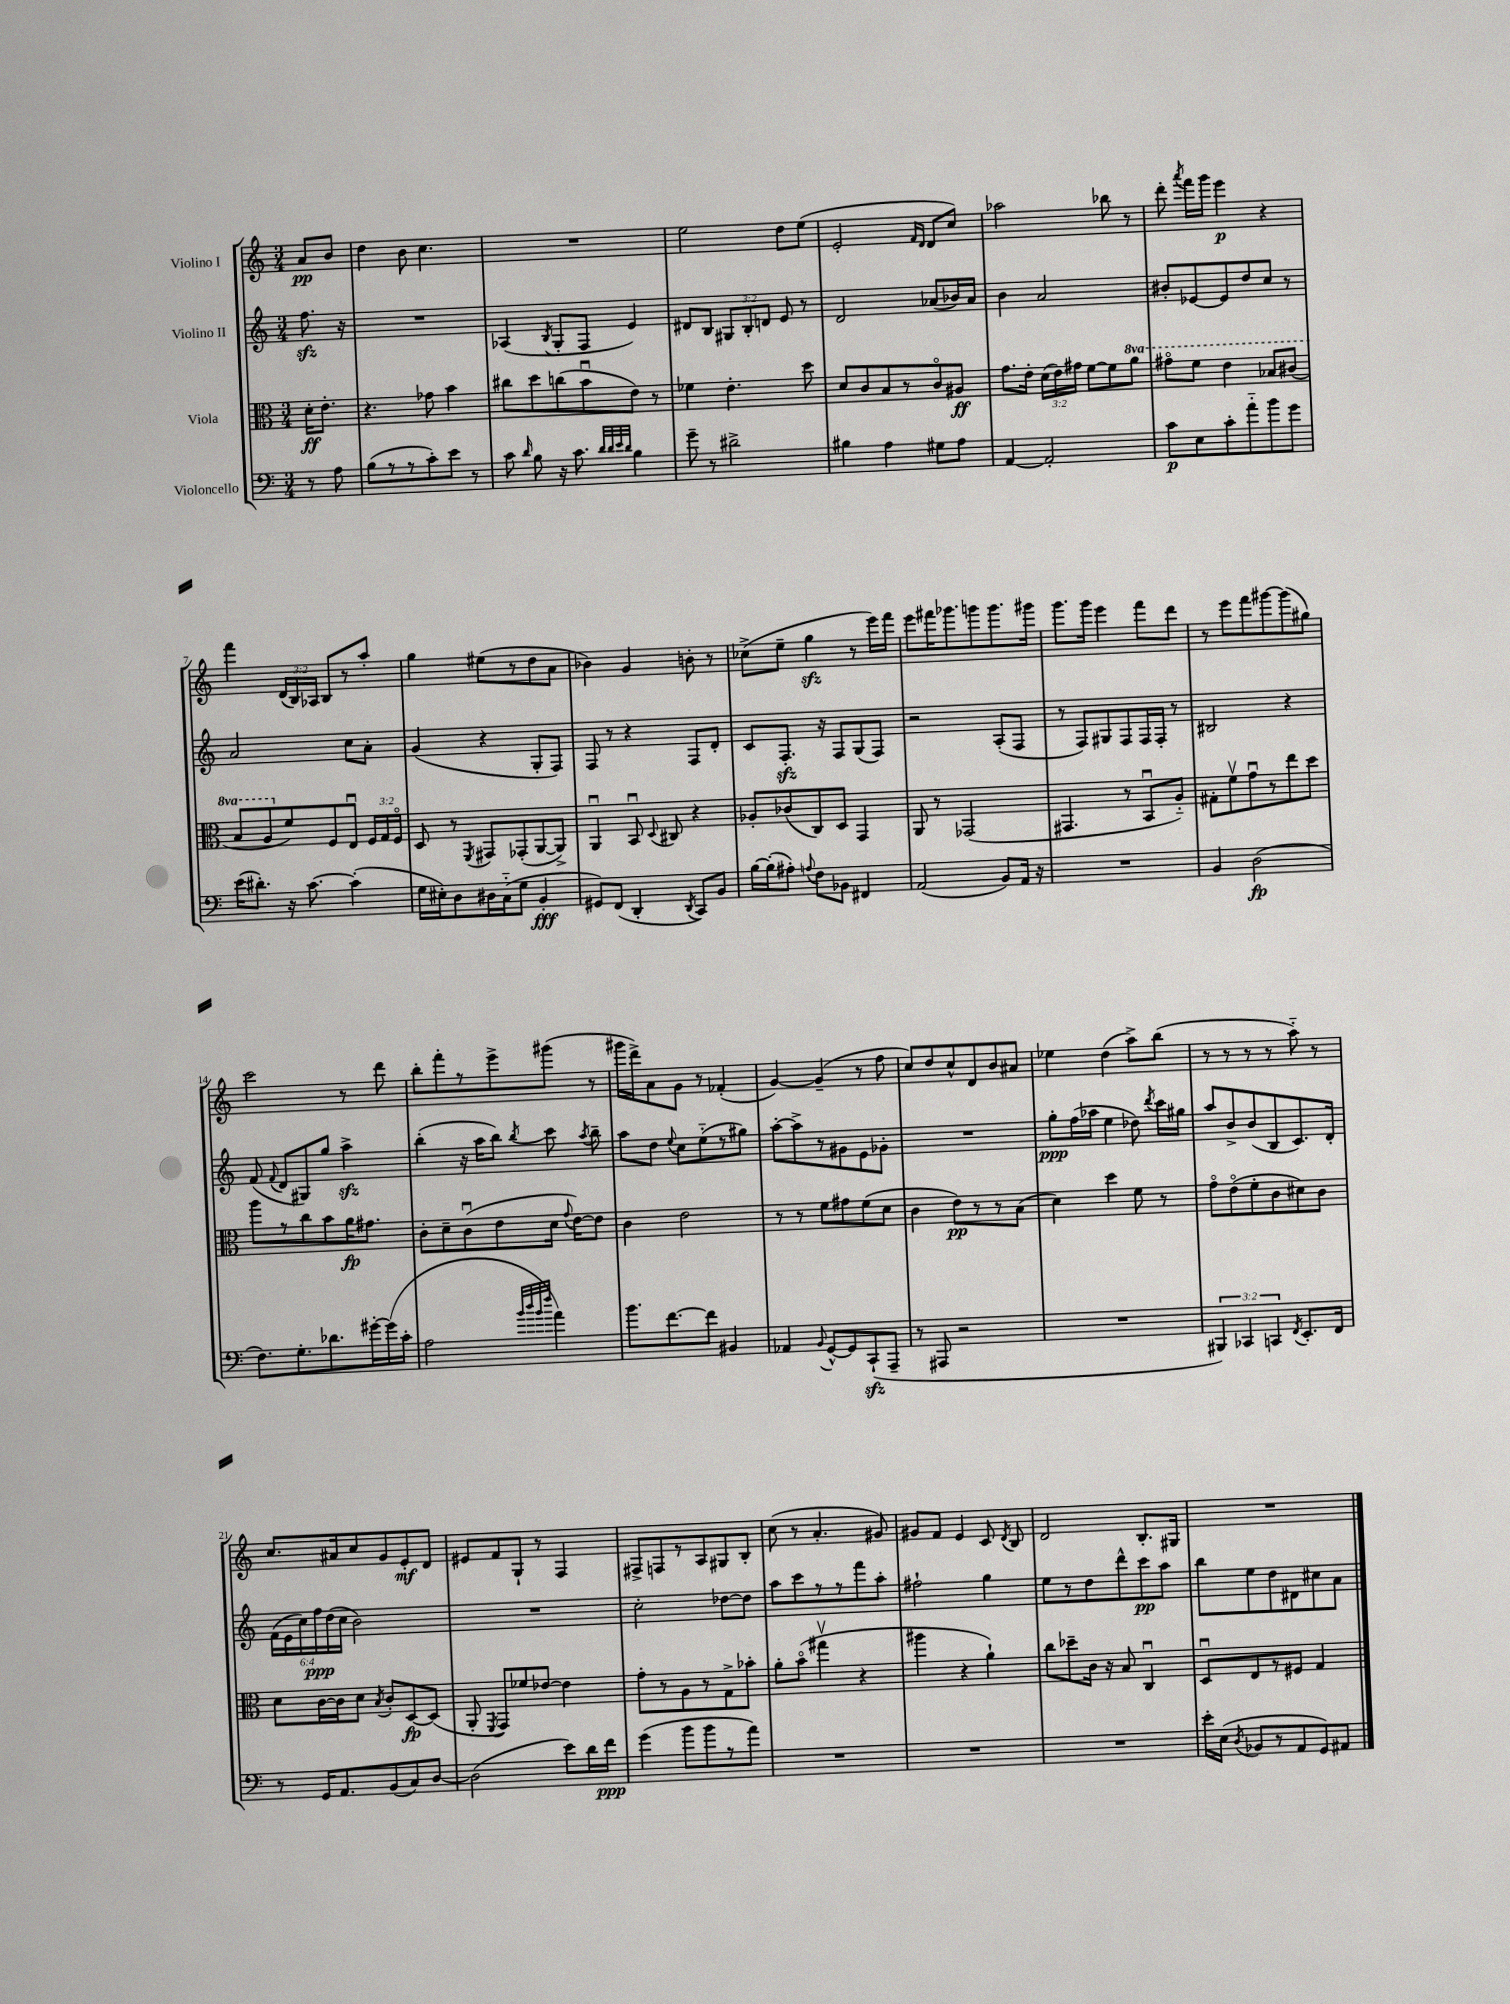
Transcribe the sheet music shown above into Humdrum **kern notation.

**kern	**dynam	**kern	**dynam	**kern	**dynam	**kern	**dynam
*part4	*part4	*part3	*part3	*part2	*part2	*part1	*part1
*staff4	*staff4	*staff3	*staff3	*staff2	*staff2	*staff1	*staff1
*I"Violoncello	*	*I"Viola	*	*I"Violino II	*	*I"Violino I	*
*clefF4	*	*clefC3	*	*clefG2	*	*clefG2	*
*k[]	*	*k[]	*	*k[]	*	*k[]	*
*M3/4	*	*M3/4	*	*M3/4	*	*M3/4	*
=	=	=	=	=	=	=	=
8r	.	16d'\KL	ff	8.ffzz\	.	8a/L	pp
.	.	8.e'\J	.	.	.	.	.
8A\	.	.	.	.	.	8b/J	.
.	.	.	.	16r	.	.	.
=1	=1	=1	=1	=1	=1	=1	=1
(8B\L	.	4.r	.	2.r	.	4dd\	.
8r	.	.	.	.	.	.	.
8r	.	.	.	.	.	8b\	.
8c'\)	.	8g-X\	.	.	.	4.cc\	.
8e\J	.	4b\	.	.	.	.	.
8r	.	.	.	.	.	.	.
=2	=2	=2	=2	=2	=2	=2	=2
8c\	.	8cc#X\L	.	(4A-X/	.	2.r	.
16qqd/	.	.	.	.	.	.	.
8B\	.	8dd\	.	.	.	.	.
.	.	.	.	8qB/	.	.	.
16r	.	(8ccn\	.	8G'/L	.	.	.
8.c\	.	.	.	.	.	.	.
.	.	8bu\	.	8F/J	.	.	.
32qqd/LLL	.	.	.	.	.	.	.
32qqd/	.	.	.	.	.	.	.
32qqe/	.	.	.	.	.	.	.
32qqd/JJJ	.	.	.	.	.	.	.
4B\	.	8e\J)	.	4e/)	.	.	.
.	.	8r	.	.	.	.	.
=3	=3	=3	=3	=3	=3	=3	=3
8g~\	.	4f-X\	.	8d#X/L	.	2ee\	.
8r	.	.	.	8B/J	.	.	.
2d#X^\	.	4.e'\	.	12G#X/L	.	.	.
.	.	.	.	12B'/	.	.	.
.	.	.	.	12dn/J	.	.	.
.	.	.	.	8e/	.	8dd\L	.
.	.	8dd\	.	8r	.	(8ee\J	.
=4	=4	=4	=4	=4	=4	=4	=4
4B#X\	.	8d/L	.	2d/	.	2e'/	.
.	.	8c/	.	.	.	.	.
4A\	.	8B/	.	.	.	.	.
.	.	8r	.	.	.	.	.
.	.	.	.	.	.	16qqf/LL	.
.	.	.	.	.	.	16qqd/JJ	.
8G#X\L	.	8c/	.	(8a-X/L	.	8d/L	.
8A\J	.	8A#X/J	ff	16b-X/L)	.	8cc/J)	.
.	.	.	.	16a-/JJ	.	.	.
=5	=5	=5	=5	=5	=5	=5	=5
[4AA/	.	8.g\L	.	4b\	.	2aa-X\	.
.	.	16e'\Jk	.	.	.	.	.
2AA'/]	.	(24d\LL	.	2a/	.	.	.
.	.	24e\)	.	.	.	.	.
.	.	24g#X\JJ	.	.	.	.	.
.	.	[8f\L	.	.	.	.	.
.	.	8f\]	.	.	.	8bb-X\	.
*	*	*8va	*	*	*	*	*
.	.	8aa\J	.	.	.	8r	.
=6	=6	=6	=6	=6	=6	=6	=6
8c\L	p	8gg#X\L	.	8b#X'/L	.	8ddd'\	.
.	.	.	.	.	.	8qaaa/	.
8E\	.	8ff\J	.	[8e-X/	.	16fff\LL	.
.	.	.	.	.	.	16ggg\JJ	.
8c'\	.	4ee\	.	8e-/]	.	4eee\	p
8a\	.	.	.	8dd/	.	.	.
8b\	.	8b-X/L	.	8cc/J	.	4r	.
8g\J	.	(8cc#X/J	.	8r	.	.	.
!!LO:LB:g=z
=7	=7	=7	=7	=7	=7	=7	=7
(16e\KL	.	8b/L	.	2a/	.	4fff\	.
8.d#X'\J)	.	.	.	.	.	.	.
.	.	8a/	.	.	.	.	.
*	*	*X8va	*	*	*	*	*
16r	.	8f/)	.	.	.	(24d/LL	.
.	.	.	.	.	.	24B/)	.
[8.c\	.	.	.	.	.	.	.
.	.	.	.	.	.	24A-X/JJ	.
.	.	8F/	.	.	.	8B/L	.
(4c'\]	.	8Eu/J	.	8cc\L	.	8r	.
.	.	24F/LL	.	8a'\J	.	8aa'/J	.
.	.	24G/	.	.	.	.	.
.	.	24F/JJ	.	.	.	.	.
=8	=8	=8	=8	=8	=8	=8	=8
16G\LL	.	8D/	.	(4g/	.	4gg\	.
16E#X'\J)	.	.	.	.	.	.	.
8D\	.	8r	.	.	.	.	.
.	.	8qFF/	.	.	.	.	.
16D#X\L	.	8GG#X/L	.	4r	.	(8ee#X\L	.
(16C\J	.	.	.	.	.	.	.
8G\J	.	(8GG-X'/	.	.	.	8r	.
4BB'/	fff	[8AA/	.	8G'/L	.	8dd\	.
.	.	8AA^/J])	.	8F/J)	.	8a\J	.
=9	=9	=9	=9	=9	=9	=9	=9
8GG#X/L)	.	4AAu/	.	8F/	.	4b-X\)	.
(8FF/J	.	.	.	8r	.	.	.
4DD'/	.	8BBu/	.	4r	.	4g/	.
.	.	8qqD/	.	.	.	.	.
.	.	8C#X/	.	.	.	.	.
8qDD/	.	.	.	.	.	.	.
8CC/L)	.	4r	.	8F/L	.	8bn'\	.
8BB/J	.	.	.	8d'/J	.	8r	.
=10	=10	=10	=10	=10	=10	=10	=10
[16B\LL	.	8A-X'/L	.	8c/L	.	(8cc-X^\L	.
(16B'\J]	.	.	.	.	.	.	.
8A#X'\J)	.	(8c-X/	.	8.Fzz'/J	.	8ee~\J	.
8qqAn/	.	.	.	.	.	.	.
8F\L	.	8C/)	.	.	.	4ggzz\	.
.	.	.	.	16r	.	.	.
8BB-X\J	.	8D/J	.	8F/L	.	.	.
4FF#X/	.	4GG/	.	(8G/	.	8r	.
.	.	.	.	8F/J)	.	16eee\LL)	.
.	.	.	.	.	.	16fff\JJ	.
=11	=11	=11	=11	=11	=11	=11	=11
(2AA/	.	8AA/	.	2r	.	8eee\L	.
.	.	8r	.	.	.	16fff#X\K	.
.	.	.	.	.	.	8.ggg-X\	.
.	.	(2GG-X/	.	.	.	.	.
.	.	.	.	.	.	8gggn\	.
8BB/L)	.	.	.	(8A'/L	.	8.ggg\	.
16AA/Jk	.	.	.	8F/J	.	.	.
16r	.	.	.	.	.	16ggg#X\Jk	.
=12	=12	=12	=12	=12	=12	=12	=12
2.r	.	4.GG#X/	.	8r	.	8.ggg\L	.
.	.	.	.	8F/L)	.	.	.
.	.	.	.	.	.	16ggg\Jk	.
.	.	.	.	8G#X/	.	4eee\	.
.	.	8r	.	8F/	.	.	.
.	.	8BBu/L	.	16F/L	.	8fff\L	.
.	.	.	.	16F'/JJ	.	.	.
.	.	8A/J)	.	8r	.	8ddd\J	.
=13	=13	=13	=13	=13	=13	=13	=13
4BB/	.	8G#X'\L	.	2B#X/	.	8r	.
.	.	8fv\	.	.	.	8eee\L	.
(2D\	fp	8gu\	.	.	.	8fff\	.
.	.	8r	.	.	.	[8ggg#X\	.
.	.	8ee\	.	4r	.	(8ggg#\]	.
.	.	8dd\J	.	.	.	8gg#X\J)	.
!!LO:LB:g=z
=14	=14	=14	=14	=14	=14	=14	=14
8.F\L)	.	8aa\L	.	(8f/	.	2ccc\	.
.	.	.	.	8qqf/	.	.	.
.	.	8r	.	8d/L	.	.	.
8.G'\	.	.	.	.	.	.	.
.	.	8cc\	.	8G#X/)	.	.	.
8.d-X\	.	8b\	.	8gg/J	.	.	.
.	.	16a\K	fp	4aazz^\	.	8r	.
[16g#X'\L	.	8.g#X\J	.	.	.	.	.
(16g#\]	.	.	.	.	.	8ddd\	.
16c'\JJ	.	.	.	.	.	.	.
=15	=15	=15	=15	=15	=15	=15	=15
2A\	.	8c'\L	.	(4bb'\	.	8bb'\L	.
.	.	8d~\	.	.	.	8fff'\	.
.	.	(8cu\	.	16r	.	8r	.
.	.	.	.	16aa\KL	.	.	.
.	.	8e\	.	8bb\J)	.	8eee^\	.
32qqb/LLL	.	.	.	.	.	.	.
32qqdd/	.	.	.	.	.	.	.
32qqb/	.	.	.	.	.	.	.
32qqff/JJJ	.	.	.	8qbb/	.	.	.
4a\)	.	16d\Jk	.	8ccc\	.	(8ggg#X\J	.
.	.	8qqg/	.	.	.	.	.
.	.	[16e\KL)	.	.	.	.	.
.	.	.	.	8qaa/	.	.	.
.	.	8e\J]	.	8bb~\	.	8r	.
=16	=16	=16	=16	=16	=16	=16	=16
8.b\L	.	4c\	.	8aa\L	.	16ggg#X\LL	.
.	.	.	.	.	.	16ddd^\J)	.
.	.	.	.	8dd\J	.	8a\	.
[8.f\	.	.	.	.	.	.	.
.	.	.	.	8qqee/	.	.	.
.	.	2e\	.	8cc\L	.	8g\J	.
8f\J]	.	.	.	(8ee\	.	8r	.
4BB#X/	.	.	.	8r	.	(4f-X'/	.
.	.	.	.	8gg#X\J)	.	.	.
=17	=17	=17	=17	=17	=17	=17	=17
4AA-X/	.	8r	.	[8aa'\L	.	[4g/)	.
.	.	8r	.	8aa^\]	.	.	.
8qqBB/	.	.	.	.	.	.	.
[8GG^^/L	.	8f\L	.	8r	.	(4g~/]	.
8GG/]	.	8g#X\	.	8g#X\	.	.	.
(8CCzz`/	.	(8f\	.	8e\	.	8r	.
8AAA~/J	.	8d\J	.	8g-X'\J	.	8ff\	.
=18	=18	=18	=18	=18	=18	=18	=18
8r	.	4c\	.	2.r	.	8cc/L)	.
8AAA#X/	.	.	.	.	.	8dd/	.
2r	.	8e\L)	pp	.	.	8cc^^/	.
.	.	8r	.	.	.	8d/	.
.	.	8r	.	.	.	8b/	.
.	.	(8B\J	.	.	.	8a#X/J	.
=19	=19	=19	=19	=19	=19	=19	=19
2.r	.	4d\)	.	8gg'\L	ppp	4ee-X\	.
.	.	.	.	(16ff\L	.	.	.
.	.	.	.	16aa-X\JJ	.	.	.
.	.	4dd\	.	4ee\	.	(4dd\	.
.	.	8f\	.	8dd-X\)	.	8aa^\L)	.
.	.	.	.	8qddd/	.	.	.
.	.	8r	.	16ccc\LL	.	(8bb\J	.
.	.	.	.	16gg#X\JJ	.	.	.
=20	=20	=20	=20	=20	=20	=20	=20
6BBB#X/)	.	8g\L	.	8aa/L	.	8r	.
.	.	(8e\	.	8b^/	.	8r	.
6CC-X/	.	.	.	.	.	.	.
.	.	8f'\	.	(8b/	.	8r	.
6CCn/	.	.	.	.	.	.	.
.	.	8c\	.	8B/	.	8r	.
8qFF/	.	.	.	.	.	.	.
8.EE'/L	.	8d#X\)	.	8.c/)	.	8aa\)	.
.	.	8c\J	.	.	.	8r	.
16FF/Jk	.	.	.	16d'/Jk	.	.	.
!!LO:LB:g=z
=21	=21	=21	=21	=21	=21	=21	=21
8r	.	8d\L	.	(24f\LL	.	8.cc/L	.
.	.	.	.	24e\	.	.	.
.	.	.	.	24cc\)	.	.	.
16GG/KL	.	[16c\L	.	24ff\	ppp	.	.
.	.	.	.	(24dd\	.	.	.
8.AA/	.	16c\J]	.	.	.	16a#X/k	.
.	.	.	.	24cc\JJ	.	.	.
.	.	8d\J	.	2b\)	.	8cc/	.
.	.	8qB/	.	.	.	.	.
(8BB/	.	8c'/L	.	.	.	8g/	.
8C/)	.	[8D/	fp	.	.	8e'/	mf
[8D/J	.	(8D/J]	.	.	.	8d/J	.
=22	=22	=22	=22	=22	=22	=22	=22
(2D\]	.	8AA'/	.	2.r	.	8e#X/L	.
.	.	8qFF/	.	.	.	.	.
.	.	8GG/L)	.	.	.	8f/	.
.	.	8f-X/	.	.	.	8G`/J	.
.	.	[8e-X/J	.	.	.	8r	.
8e\L)	.	4e-\]	.	.	.	4F/	.
16d\L	.	.	.	.	.	.	.
16f\JJ	ppp	.	.	.	.	.	.
=23	=23	=23	=23	=23	=23	=23	=23
(4g\	.	8g'\L	.	2cc'\	.	8F#X^/L	.
.	.	8r	.	.	.	8Fn/	.
8b\L	.	8A\	.	.	.	8r	.
8b\	.	8r	.	.	.	8A/	.
8r	.	8G^\	.	[8dd-X\L	.	8G#X/	.
8a\J)	.	8b-X'\J	.	8dd-\J]	.	8B'/J	.
=24	=24	=24	=24	=24	=24	=24	=24
2.r	.	8a'\L	.	8aa\L	.	(8cc\	.
.	.	(8b\J	.	8ccc\	.	8r	.
.	.	4gg#Xv\	.	8r	.	4.a'/	.
.	.	.	.	8r	.	.	.
.	.	4r	.	8fff\	.	.	.
.	.	.	.	8aa'\J	.	8g#X/)	.
=25	=25	=25	=25	=25	=25	=25	=25
2.r	.	4aa#X\	.	2ff#X`\	.	8g#X/L	.
.	.	.	.	.	.	8f/J	.
.	.	4r	.	.	.	4e/	.
.	.	4a`\)	.	4gg\	.	8c/	.
.	.	.	.	.	.	8qd/	.
.	.	.	.	.	.	8B/	.
=26	=26	=26	=26	=26	=26	=26	=26
2.r	.	8cc\L	.	8ee\L	.	2d/	.
.	.	8dd-X~\	.	8r	.	.	.
.	.	16c\Jk	.	8dd\	.	.	.
.	.	16r	.	.	.	.	.
.	.	8B/	.	8ddd^^\	.	.	.
.	.	4Cu/	.	8ccc\	pp	8.B'/L	.
.	.	.	.	8aa\J	.	.	.
.	.	.	.	.	.	16G#X/Jk	.
=27	=27	=27	=27	=27	=27	=27	=27
16e'\LL	.	8Du/L	.	8bb\L	.	2.r	.
(16E\JJ	.	.	.	.	.	.	.
8qD/	.	.	.	.	.	.	.
8BB-X/L	.	8E/	.	8ee\	.	.	.
8r	.	8r	.	8dd\	.	.	.
8AA/	.	8F#X/J	.	8d#X\	.	.	.
8GG/)	.	4G/	.	8cc#X\	.	.	.
8AA#X/J	.	.	.	8a\J	.	.	.
==	==	==	==	==	==	==	==
*-	*-	*-	*-	*-	*-	*-	*-
